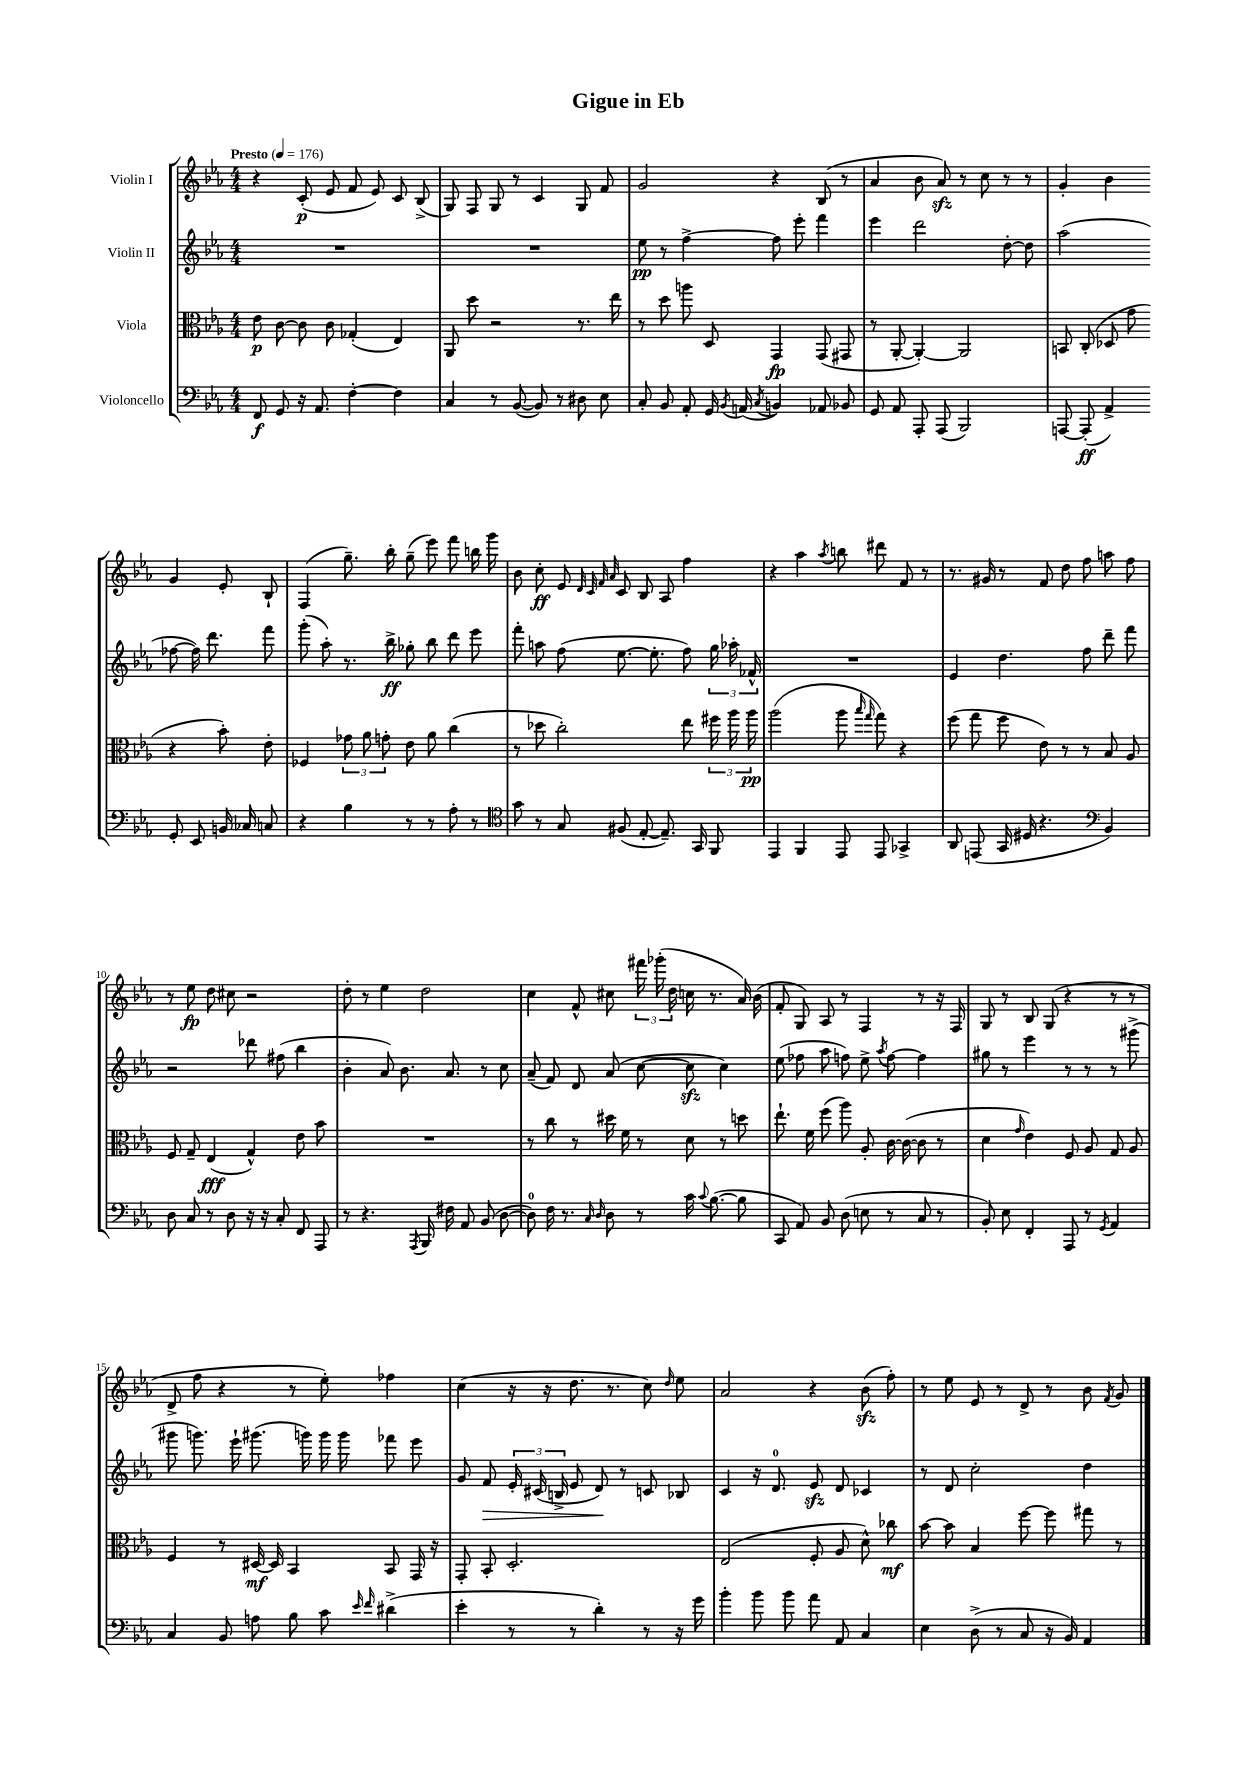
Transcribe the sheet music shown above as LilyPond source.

\header { title = "Gigue in Eb" }
<<
\new StaffGroup <<
\new Staff = "s0" \with { instrumentName = "Violin I" } {
    \clef treble \key ees \major \numericTimeSignature \time 4/4 \tempo "Presto" 4 = 176
    \autoBeamOff r4 c'8-.\p( ees'8 f'8 ees'8) c'8 bes8->( |
    g8) f8 g8 r8 c'4 g8 f'8 |
    g'2 r4 bes8( r8 |
    aes'4 bes'8 aes'8\sfz) r8 c''8 r8 r8 |
    g'4-. bes'4 g'4 ees'8-. bes8-! |
    f4( g''8.--) bes''16-. g''8--( ees'''8) f'''8 b''16 g'''16 |
    bes'8 c''8-.\ff ees'8 \grace { d'32 c'32 f'32 aes'32 } c'8 bes8 aes8 f''4 |
    r4 aes''4 \acciaccatura { aes''8 } b''8 dis'''8 f'8 r8 |
    r8. gis'16 r8 f'8 d''8 f''8 a''8 f''8 |
    r8 ees''8\fp d''8 cis''8 r2 |
    d''8-. r8 ees''4 d''2 |
    c''4 f'8-^ cis''8 \tuplet 3/2 { fis'''16 ges'''16-.( d''16 } c''16 r8. aes'16) bes'16( |
    f'8-. g8) aes8 r8 f4 r8 r16 f16 |
    g8 r8 bes8 g8( r4 r8 r8 |
    d'8-> f''8 r4 r8 ees''8-.) fes''4 |
    c''4( r16 r16 d''8. r8. c''8) \grace { d''16 } ees''8 |
    aes'2 r4 bes'8\sfz( f''8-.) |
    r8 ees''8 ees'8 r8 d'8-> r8 bes'8 \acciaccatura { f'8 } g'8 \bar "|." |
}
\new Staff = "s1" \with { instrumentName = "Violin II" } {
    \clef treble \key ees \major \numericTimeSignature \time 4/4
    \autoBeamOff R1 |
    R1 |
    ees''8\pp r8 f''4~-> f''8 ees'''8-. f'''4 |
    ees'''4 d'''2 d''8~-. d''8 |
    aes''2( fes''8~ fes''16) d'''8. f'''8 |
    g'''8-.( aes''8-.) r8. bes''16->\ff ges''8-. bes''8 d'''8 ees'''8 |
    f'''8-. a''8 f''8( ees''8.~ ees''8.-. f''8) \tuplet 3/2 { g''16 aes''16-. fes'16-^ } |
    R1 |
    ees'4 d''4. f''8 d'''8-- f'''8 |
    r2 des'''8 fis''8( bes''4 |
    bes'4-. aes'8) bes'8. aes'8. r8 c''8 |
    aes'8--( f'8) d'8 aes'8( c''8~ c''8\sfz c''4) |
    ees''8( fes''8 aes''8 f''8) ees''8-> \acciaccatura { aes''8 } f''8~ f''4 |
    gis''8 r8 ees'''4 r8 r8 r8 gis'''8->( |
    gis'''8 g'''8.) ees'''16-! gis'''8.( g'''16) g'''16 g'''16 fes'''8 ees'''8 |
    g'8 f'8\> \tuplet 3/2 { ees'16-. cis'16( b16-> } ees'8 d'8\!) r8 c'8 bes8 |
    c'4 r16 d'8.-0 ees'8\sfz d'8 ces'4 |
    r8 d'8 c''2-. d''4 \bar "|." |
}
\new Staff = "s2" \with { instrumentName = "Viola" } {
    \clef alto \key ees \major \numericTimeSignature \time 4/4
    \autoBeamOff ees'8\p c'8~ c'8 c'8 ges4-.( ees4) |
    aes,8 d''8 r2 r8. ees''16 |
    r8 d''8 a''8 d8 g,4\fp g,8( gis,8 |
    r8 aes,8~-. aes,4~-.) aes,2 |
    b,8 c8-.( des8 g'8 r4 bes'8-.) ees'8-. |
    fes4 \tuplet 3/2 { ges'8 aes'8 g'8-. } ees'8 aes'8 c''4( |
    r8 des''8 c''2-.) ees''8 \tuplet 3/2 { fis''16 aes''16 aes''16\pp } |
    aes''2( aes''8 \grace { bes''16 g''16 } g''8) r4 |
    f''8( g''8 f''8 ees'8) r8 r8 bes8 aes8 |
    f8 g8-- ees4\fff( g4-^) ees'8 bes'8 |
    R1 |
    r8 c''8 r8 dis''16 f'16 r8 d'8 r8 d''8 |
    ees''8.-! f'16 f''8( aes''8) aes8-. c'16~ c'16~( c'8 r8 |
    d'4 \grace { g'16 } ees'4) f8 aes8 g8 aes8 |
    f4 r8 dis16~\mf dis16 bes,4 bes,8 g,16 r16 |
    g,8-. bes,8-. d2.-. |
    ees2( f8-. aes8 d'8-^) ces''8\mf |
    bes'8~ bes'8 bes4 f''8~ f''8 gis''8 r8 \bar "|." |
}
\new Staff = "s3" \with { instrumentName = "Violoncello" } {
    \clef bass \key ees \major \numericTimeSignature \time 4/4
    \autoBeamOff f,8\f g,8 r16 aes,8. f4~-. f4 |
    c4 r8 bes,8~( bes,8) r8 dis8 ees8 |
    c8-. bes,8 aes,8-. g,16 \acciaccatura { bes,8 } a,16( \acciaccatura { c8 } b,4) aes,8 bes,8 |
    g,8 aes,8 aes,,8-. aes,,8( bes,,2) |
    a,,8~ a,,8-.\ff( aes,4->) g,8-. ees,8 b,16 ces16 c8 |
    r4 bes4 r8 r8 aes8-. r8 |
    \clef tenor g'8 r8 g8 fis8( ees8~-. ees8.--) g,16 f,8 |
    ees,4 f,4 ees,8 ees,8 ges,4-> |
    aes,8 e,8( g,16 dis16 r4. \clef bass bes,4) |
    d8 c8 r8 d8 r16 r16 c8-. f,8 aes,,8 |
    r8 r4. \acciaccatura { aes,,8 } bes,,16 fis16 aes,8 bes,8( d8~ |
    d8-0) f16 r8. \grace { c16 d16 } d8 r8 c'16 \appoggiatura { c'8 } bes8.~( bes8 |
    c,8 aes,8) bes,8 d8( e8 r8 c8 r8 |
    bes,8-.) ees8 f,4-. aes,,8 r8 \acciaccatura { g,8 } aes,4 |
    c4 bes,8 a8 bes8 c'8 \grace { ees'16 f'16 } dis'4->( |
    ees'4-. r8 r8 d'4-.) r8 r16 g'16 |
    bes'4-. bes'8 bes'8 aes'8 aes,8 c4 |
    ees4 d8->( r8 c8 r16 bes,16) aes,4 \bar "|." |
}
>>
>>
